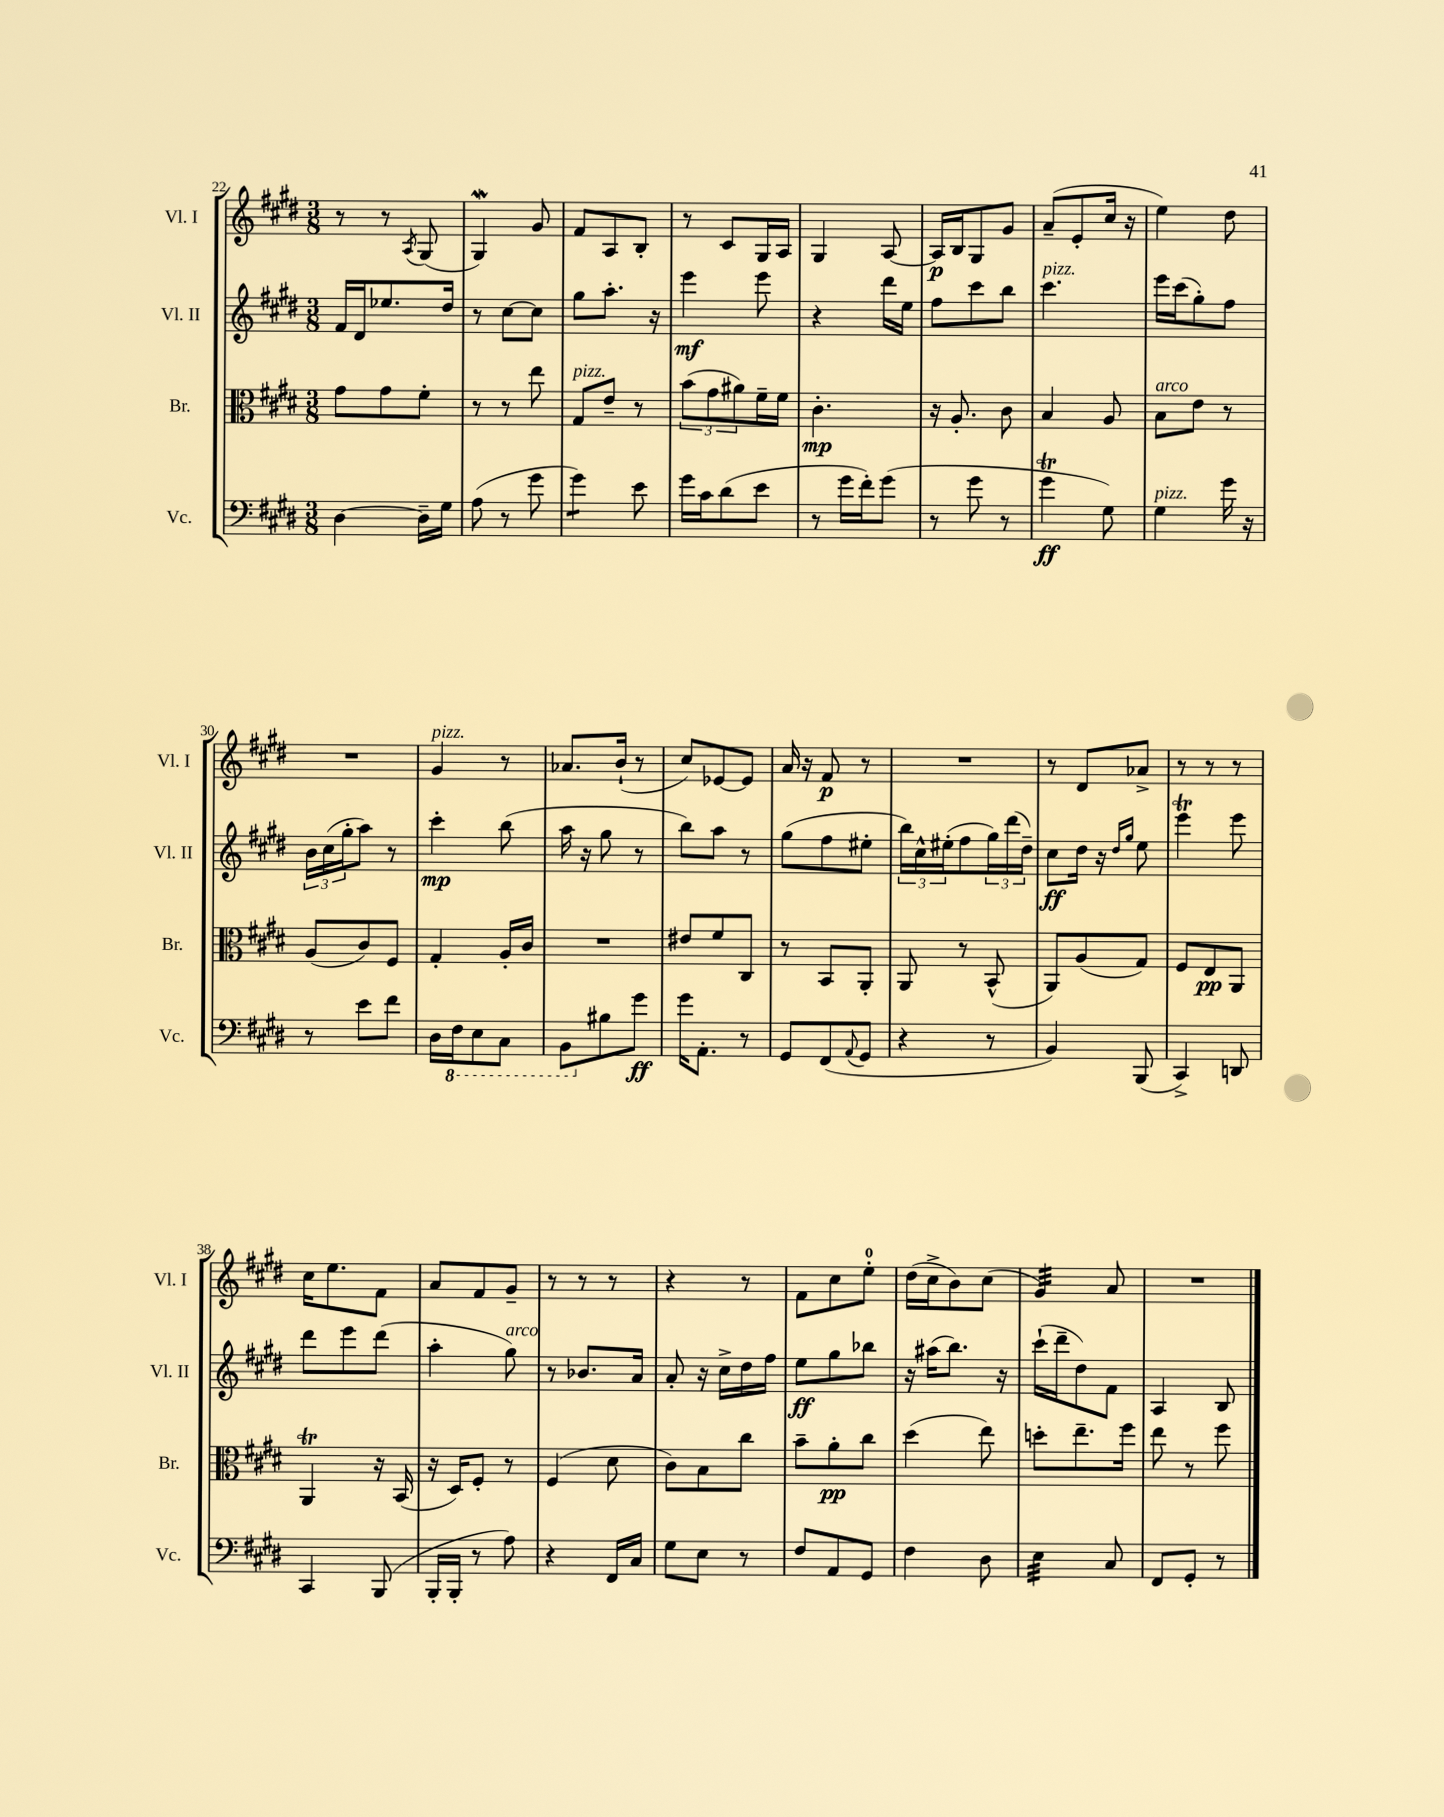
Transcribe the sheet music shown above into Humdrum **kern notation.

**kern	**kern	**kern	**kern
*staff4	*staff3	*staff2	*staff1
*clefF4	*clefC3	*clefG2	*clefG2
*k[f#c#g#d#]	*k[f#c#g#d#]	*k[f#c#g#d#]	*k[f#c#g#d#]
*M3/8	*M3/8	*M3/8	*M3/8
[4D#	8g#	16f#	8r
.	.	16d#	.
.	8g#	8.ee-	8r
.	.	.	8qA
16D#~]	8f#'	.	(8G#
16G#	.	16dd#	.
=	=	=	=
(8A	8r	8r	4G#)
8r	8r	[8cc#	.
8g#	8ee	8cc#]	8g#
=	=	=	=
4g#)	8G#	8gg#	8f#
.	8e~	8.aa'	8A
8e	8r	.	8B'
.	.	16r	.
=	=	=	=
16g#	(12b	4eee	8r
16c#	.	.	.
.	12g#	.	.
(8d#	.	.	8c#
.	12a#)	.	.
8e	16f#~	8eee	16G#
.	16f#	.	16A
=	=	=	=
8r	4.c#'	4r	4G#
16g#	.	.	.
16f#')	.	.	.
(8g#	.	16ddd#	[8A
.	.	16ee	.
=	=	=	=
8r	16r	8ff#	16A]
.	8.A'	.	16B
8g#	.	8ccc#	8G#
8r	8c#	8bb	8g#
=	=	=	=
4g#	4B	4.ccc#	(8a~
.	.	.	8e'
8G#)	8A	.	16cc#
.	.	.	16r
=	=	=	=
4G#	8B	16eee	4ee)
.	.	(16ccc#	.
.	8e	8gg#')	.
16g#	8r	8ff#	8dd#
16r	.	.	.
=	=	=	=
8r	(8A	24b	4.r
.	.	(24cc#	.
.	.	24gg#'	.
8e	8c#)	8aa)	.
8f#	8F#	8r	.
=	=	=	=
16D#	4G#'	4ccc#'	4g#
16FF#	.	.	.
8EE	.	.	.
8CC#	16A'	(8bb	8r
.	16c#	.	.
=	=	=	=
8BBB	4.r	16aa	8.a-
.	.	16r	.
8B#	.	8gg#	.
.	.	.	(16b`
8g#	.	8r	8r
=	=	=	=
16g#	8e#	8bb)	8cc#)
8.AA'	.	.	.
.	8f#	8aa	[8e-
8r	8C#	8r	8e-]
=	=	=	=
8GG#	8r	(8gg#	16a
.	.	.	16r
(8FF#	8BB	8ff#	8f#
8qqAA	.	.	.
8GG#	8AA'	8ee#'	8r
=	=	=	=
4r	8AA	24bb)	4.r
.	.	24cc#^^	.
.	.	(24ee#'	.
.	8r	8ff#	.
8r	(8BB^^	24gg#)	.
.	.	(24ddd#	.
.	.	24dd#~)	.
=	=	=	=
4BB)	8AA)	8cc#	8r
.	(8A	16dd#	8d#
.	.	16r	.
.	.	16qqdd#	.
.	.	16qqgg#	.
(8BBB	8G#)	8ee	8a-^
=	=	=	=
4CC#^)	8F#	4eee	8r
.	8E	.	8r
8DD	8AA	8eee	8r
=	=	=	=
4CC#	4AA	8ddd#	16cc#
.	.	.	8.ee
.	.	8eee	.
(8BBB	16r	(8ddd#	8f#
.	(16BB	.	.
=	=	=	=
16BBB'	16r	4aa'	8a
16BBB'	16D#)	.	.
8r	8F#'	.	8f#
8A)	8r	8gg#)	8g#~
=	=	=	=
4r	(4F#	8r	8r
.	.	8.b-	8r
16FF#	8d#	.	8r
16C#	.	16a	.
=	=	=	=
8G#	8c#)	8a'	4r
8E	8B	16r	.
.	.	16cc#^	.
8r	8cc#	16dd#	8r
.	.	16ff#	.
=	=	=	=
8F#	8b~	8ee	8f#
8AA	8a'	8gg#	8cc#
8GG#	8cc#	8bb-	8ee'
=	=	=	=
4F#	(4dd#	16r	(16dd#
.	.	(16aa#	16cc#^
.	.	8.bb)	8b)
8D#	8ee)	.	(8cc#
.	.	16r	.
=	=	=	=
4E	8dd'	(16ccc#`	4g#)
.	.	16ddd#~	.
.	8.ee~	8dd#)	.
8C#	.	8f#	8a
.	16ff#	.	.
=	=	=	=
8FF#	8ee	4A	4.r
8GG#'	8r	.	.
8r	8ff#	8B	.
==	==	==	==
*-	*-	*-	*-
